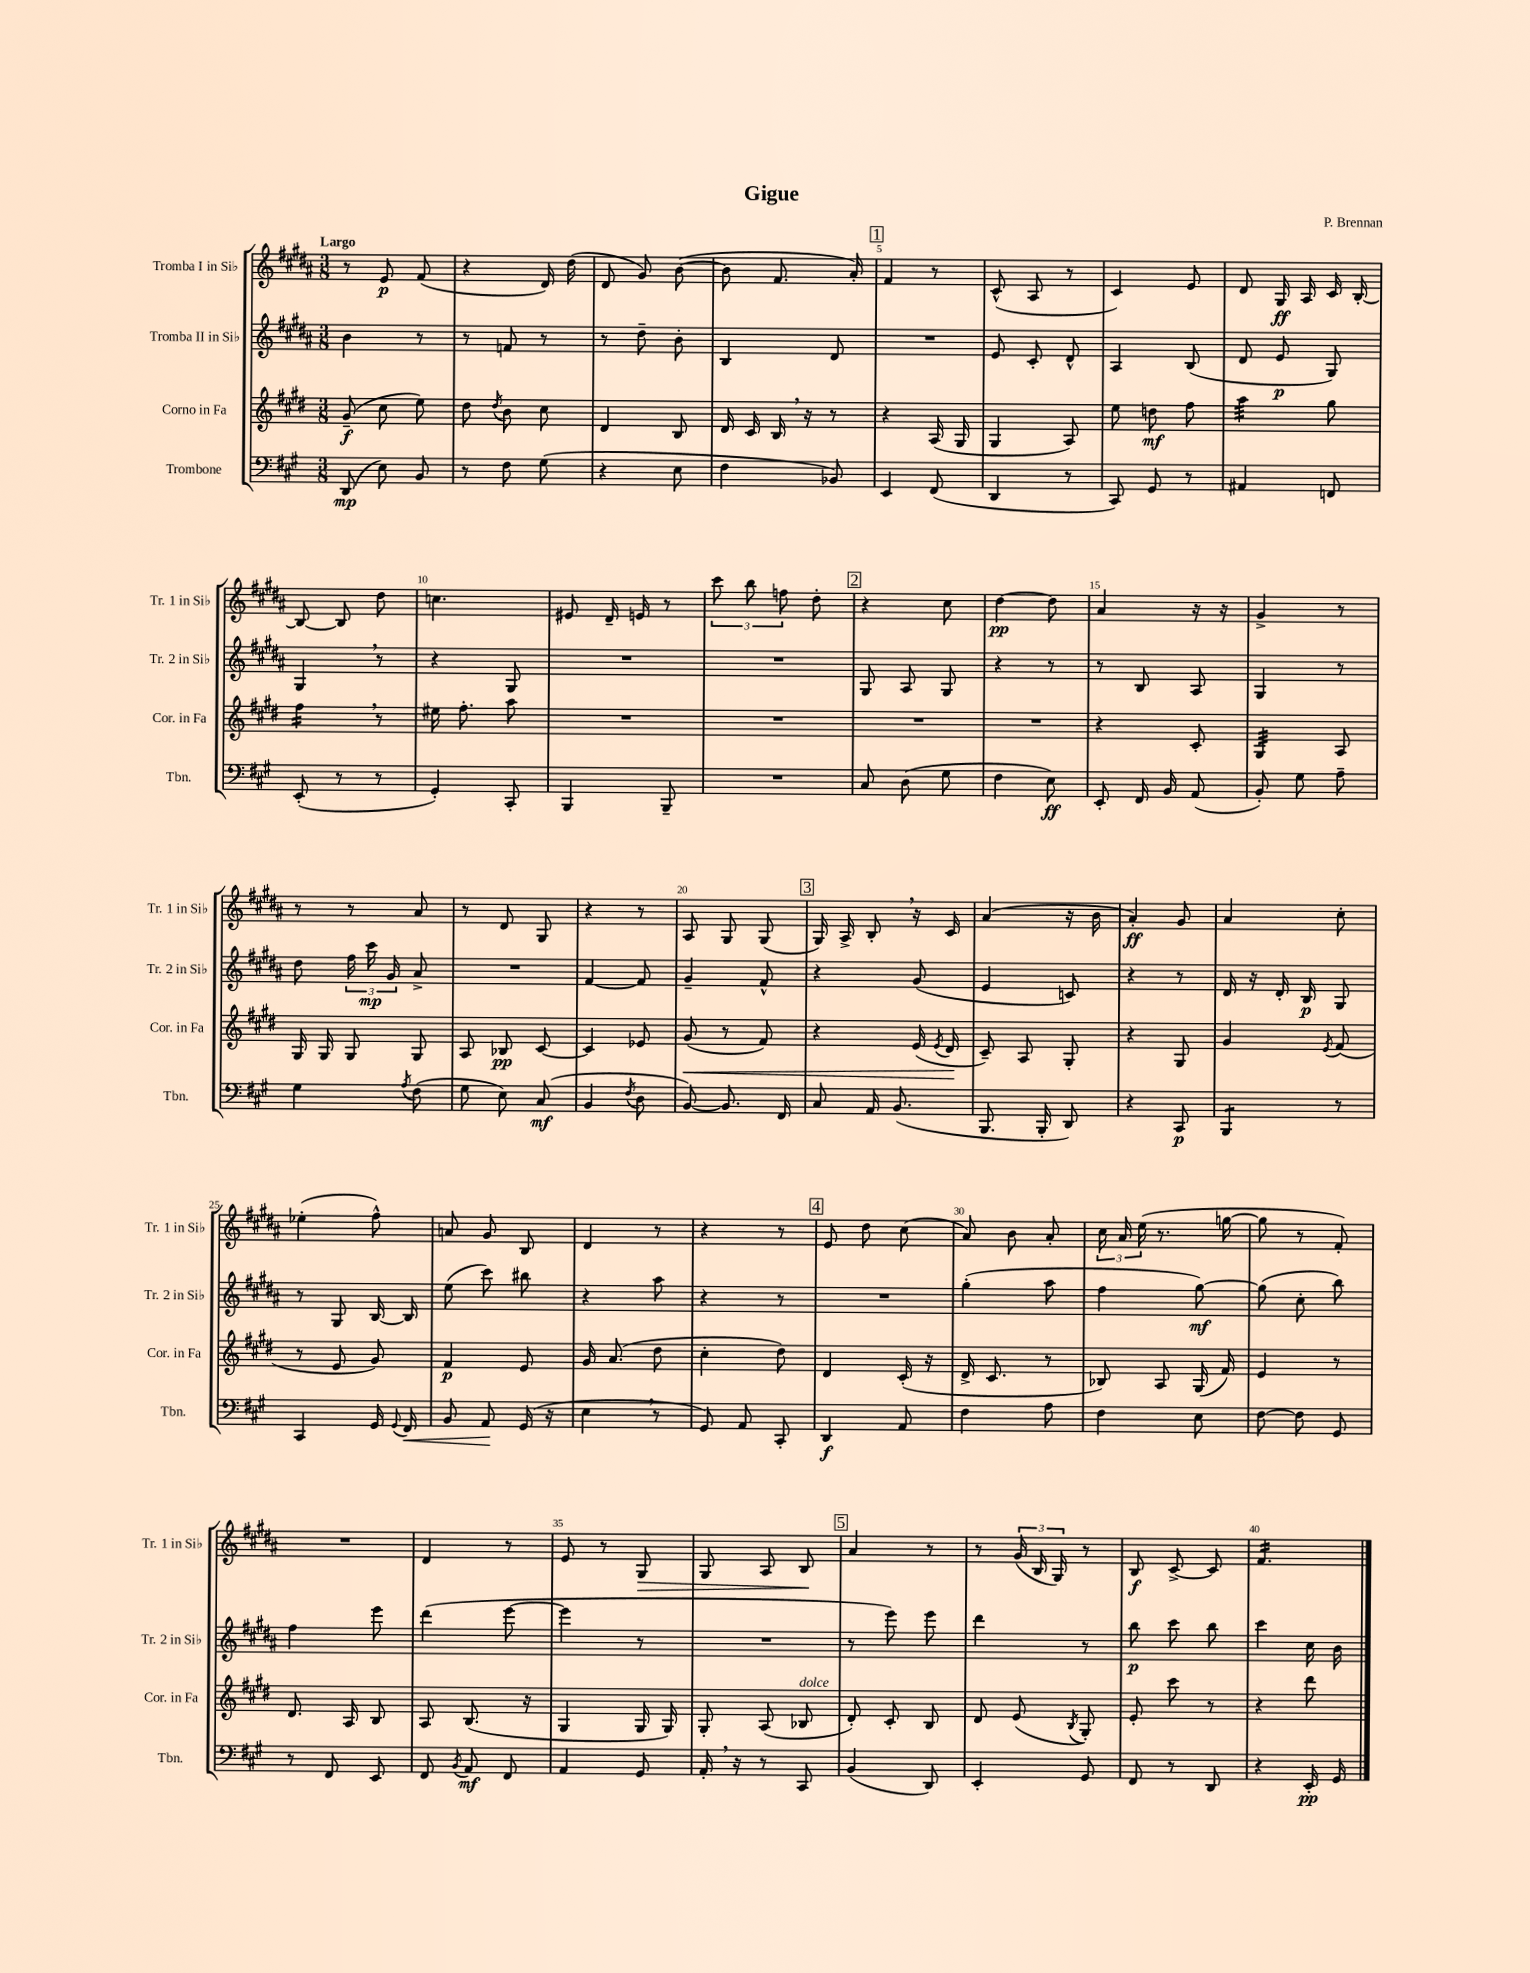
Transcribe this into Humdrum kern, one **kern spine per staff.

**kern	**kern	**kern	**kern
*staff4	*staff3	*staff2	*staff1
*clefF4	*clefG2	*clefG2	*clefG2
*k[f#c#g#]	*k[f#c#g#d#]	*k[f#c#g#d#a#]	*k[f#c#g#d#a#]
*M3/8	*M3/8	*M3/8	*M3/8
(8DD/	(8g#~/	4b\	8r
8E\)	8cc#\	.	8e/
8BB/	8ee\)	8r	(8f#/
=	=	=	=
8r	8dd#\	8r	4r
.	8qdd#/	.	.
8F#\	8b\	8f/	.
(8G#\	8cc#\	8r	16d#/)
.	.	.	(16dd#\
=	=	=	=
4r	4d#/	8r	8d#/
.	.	8dd#~\	8g#/)
8E\	8B/	8b'\	([8b\
=	=	=	=
4F#\	16d#/	4B/	8b\]
.	16c#/	.	.
.	16B/	.	8.f#/
.	16r	.	.
8BB-/)	8r	8d#/	.
.	.	.	16a#'/)
=	=	=	=
4EE/	4r	4.r	4f#/
(8FF#/	(16A/	.	8r
.	16G#/	.	.
=	=	=	=
4DD/	4G#/	8e/	(8c#^^/
.	.	8c#'/	8A#/
8r	8A/)	8d#^^/	8r
=	=	=	=
8CC#/)	8ee\	4A#/	4c#/)
8GG#/	8dd\	.	.
8r	8ff#\	(8B/	8e/
=	=	=	=
4AA#/	4aa\	8d#/	8d#/
.	.	8e/	16G#/
.	.	.	16A#/
8FF/	8gg#\	8G#/)	16c#/
.	.	.	[16B'/
=	=	=	=
(8EE'/	4ff#\	4G#/	8B/_
8r	.	.	8B/]
8r	8r	8r	8dd#\
=	=	=	=
4GG#'/)	16ee#\	4r	4.cc\
.	8.ff#'\	.	.
8CC#'/	8aa\	8G#/	.
=	=	=	=
4BBB/	4.r	4.r	8e#/
.	.	.	16d#~/
.	.	.	16e/
8BBB~/	.	.	8r
=	=	=	=
4.r	4.r	4.r	12ccc#\
.	.	.	12bb\
.	.	.	12ff\
.	.	.	8dd#'\
=	=	=	=
8C#/	4.r	8G#/	4r
(8D\	.	8A#/	.
8G#\	.	8G#/	8cc#\
=	=	=	=
4F#\	4.r	4r	[4dd#\
8E\)	.	8r	8dd#\]
=	=	=	=
8EE'/	4r	8r	4a#/
16FF#/	.	8B/	.
16BB/	.	.	.
(8AA/	8c#'/	8A#/	16r
.	.	.	16r
=	=	=	=
8BB'/)	4G#/	4G#/	4g#^/
8G#\	.	.	.
8A~\	8A/	8r	8r
=	=	=	=
4G#\	16G#/	8dd#\	8r
.	16G#/	.	.
.	8G#/	24ff#\	8r
.	.	24ccc#\	.
.	.	24g#/	.
8qA/	.	.	.
(8F#\	8G#/	8a#^/	8a#/
=	=	=	=
8G#\	8A/	4.r	8r
8E\)	8B-/	.	8d#/
(8C#/	[8c#/	.	8G#/
=	=	=	=
4BB/	4c#/]	[4f#/	4r
8qF#/	.	.	.
8D\	8e-/	8f#/]	8r
=	=	=	=
[8BB/)	(8g#/	4g#~/	8A#/
8.BB/]	8r	.	8G#/
.	8f#/)	8f#^^/	(8G#/
16FF#/	.	.	.
=	=	=	=
8C#/	4r	4r	16G#/)
.	.	.	16A#^/
16AA/	.	.	8B'/
(8.BB/	.	.	.
.	(16e/	(8g#/	16r
.	8qe/	.	.
.	16d#/	.	16c#/
=	=	=	=
8.BBB/	8c#~/)	4e/	(4a#/
.	8A/	.	.
16BBB'/	.	.	.
8DD/)	8G#'/	8c/)	16r
.	.	.	16b\
=	=	=	=
4r	4r	4r	4a#'/)
8CC#/	8G#/	8r	8g#/
=	=	=	=
4BBB/	4g#/	16d#/	4a#/
.	.	16r	.
.	.	16d#'/	.
.	.	16B/	.
.	8qe/	.	.
8r	(8f#/	8G#/	8cc#'\
=	=	=	=
4CC#/	8r	8r	(4ee-'\
.	8e/	8G#/	.
16GG#/	8g#/)	[16B/	8ff#^^\)
8qqGG#/	.	.	.
16FF#/	.	16B/]	.
=	=	=	=
8BB/	4f#/	(8ee\	8a/
8AA/	.	8ccc#\)	8g#/
(16GG#/	8e/	8bb#\	8B/
16r	.	.	.
=	=	=	=
4E\	16g#/	4r	4d#/
.	(8.a/	.	.
8r	8dd#\	8aa#\	8r
=	=	=	=
8GG#/)	4cc#'\	4r	4r
8AA/	.	.	.
8CC#'/	8dd#\)	8r	8r
=	=	=	=
4DD/	4d#/	4.r	8e/
.	.	.	8dd#\
8AA/	(16c#'/	.	(8cc#\
.	16r	.	.
=	=	=	=
4F#\	16d#^/	(4gg#'\	8a#/)
.	8.c#/	.	.
.	.	.	8b\
8A\	8r	8aa#\	8a#'/
=	=	=	=
4F#\	8B-/)	4ff#\	24cc#\
.	.	.	24a#/
.	.	.	(24ee\
.	8A/	.	8.r
8E\	(16G#/	[8gg#\)	.
.	16f#/)	.	[16gg\
=	=	=	=
[8F#\	4e/	(8gg#\]	8gg\]
8F#\]	.	8cc#'\	8r
8GG#/	8r	8bb\)	8f#'/)
=	=	=	=
8r	8.d#/	4ff#\	4.r
8FF#/	.	.	.
.	16A/	.	.
8EE/	8B/	8eee\	.
=	=	=	=
8FF#/	8A/	(4ddd#\	4d#/
8qBB/	.	.	.
8AA/	(8.B/	.	.
8FF#/	.	[8eee\	8r
.	16r	.	.
=	=	=	=
4AA/	4G#/	4eee\]	8e/
.	.	.	8r
8GG#/	16G#/	8r	8G#/
.	16G#/)	.	.
=	=	=	=
16AA'/	8G#'/	4.r	8G#/
16r	.	.	.
8r	(8A/	.	8A#/
8CC#/	8B-/	.	8B/
=	=	=	=
(4BB/	8d#'/)	8r	4a#/
.	8c#'/	8eee\)	.
8DD/)	8B/	8eee\	8r
=	=	=	=
4EE'/	8d#/	4ddd#\	8r
.	(8e/	.	(24g#/
.	.	.	24B/
.	.	.	24G#/)
.	8qB/	.	.
8GG#/	8G#'/)	8r	8r
=	=	=	=
8FF#/	8e'/	8bb\	8B/
8r	8ccc#\	8ccc#\	[8c#^/
8DD/	8r	8bb\	8c#/]
=	=	=	=
4r	4r	4ccc#\	4.f#/
16EE'/	8ddd#\	16cc#\	.
16GG#/	.	16b\	.
==	==	==	==
*-	*-	*-	*-
